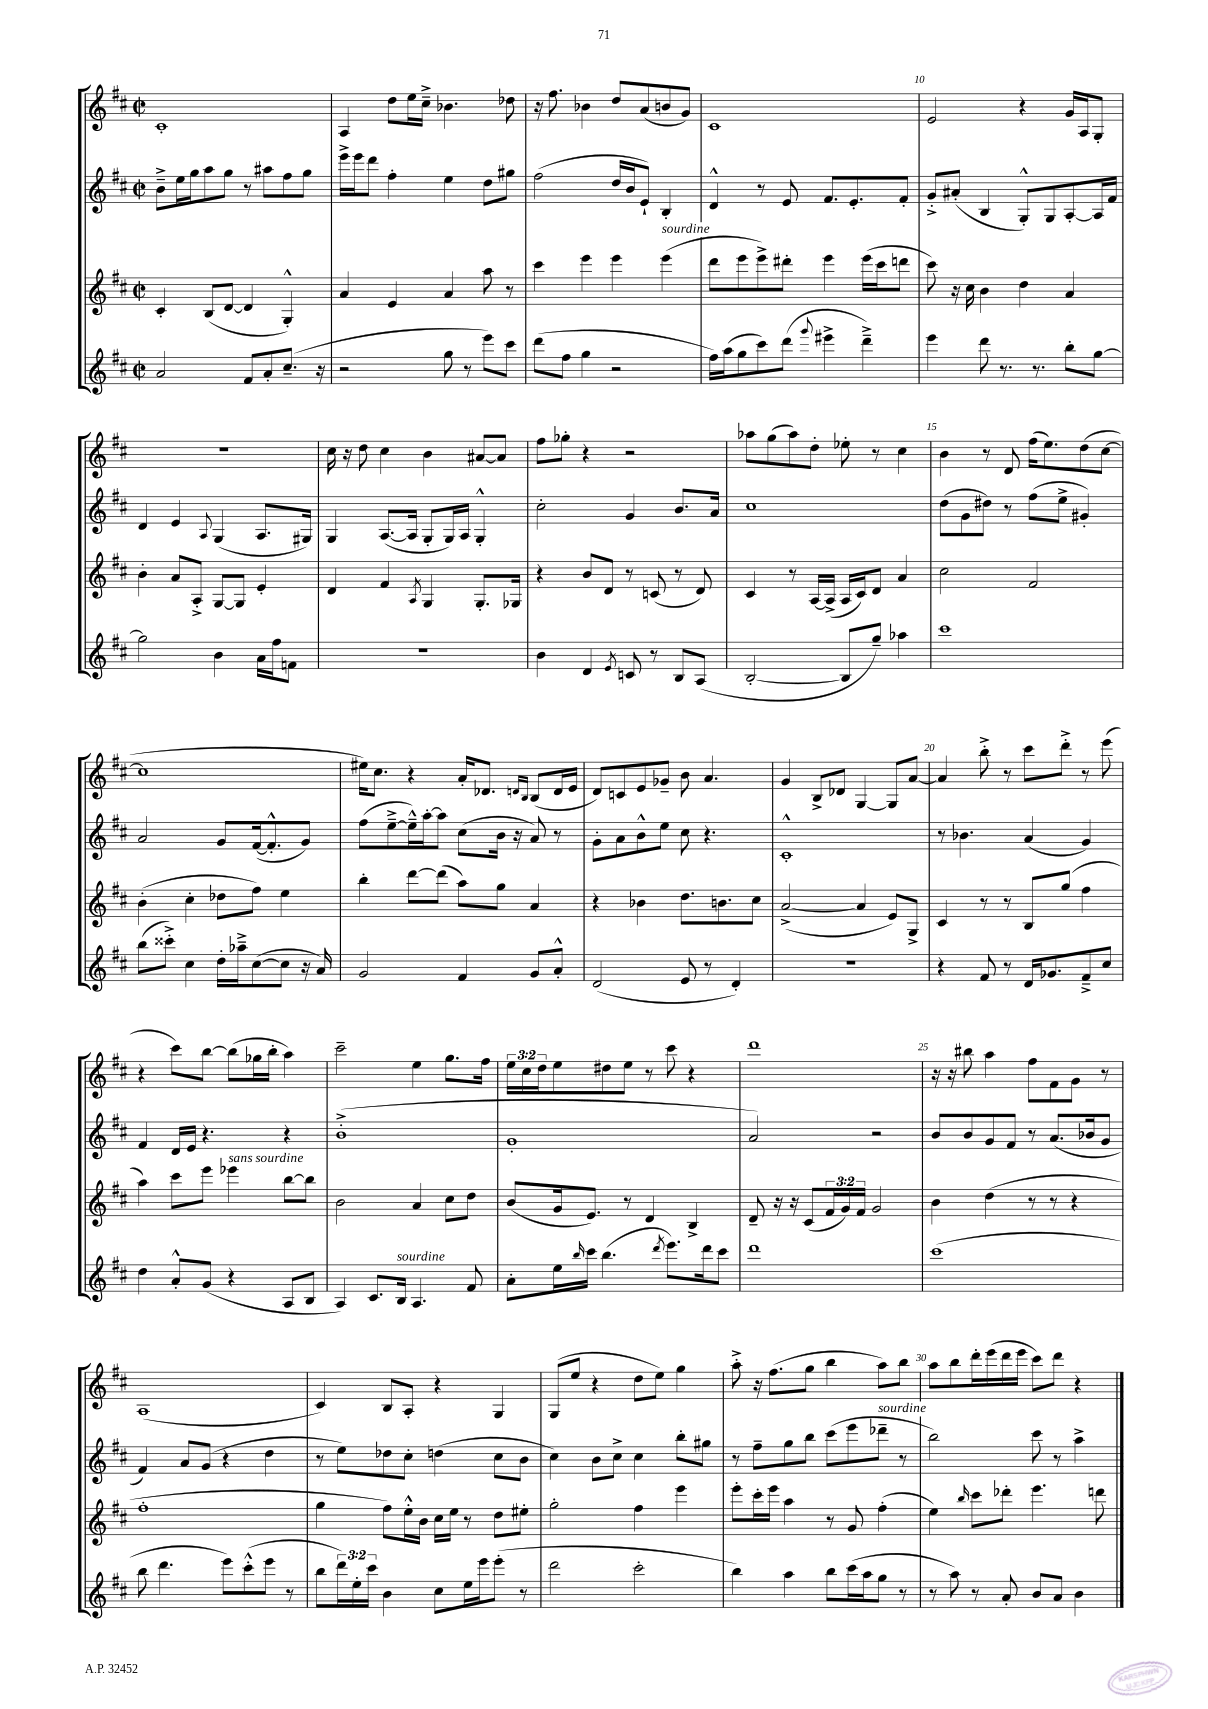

**kern	**kern	**kern	**kern
*part4	*part3	*part2	*part1
*staff4	*staff3	*staff2	*staff1
*clefG2	*clefG2	*clefG2	*clefG2
*k[f#c#]	*k[f#c#]	*k[f#c#]	*k[f#c#]
*M2/2	*M2/2	*M2/2	*M2/2
*met(c|)	*met(c|)	*met(c|)	*met(c|)
=6	=6	=6	=6
2a/	4c#'/	8b~^\L	1c#'
.	.	16ee\L	.
.	.	16gg\J	.
.	(8B/L	8aa\	.
.	[8d/J	8gg\J	.
8f#/L	4d/]	8r	.
8a'/	.	8aa#X\L	.
(8.cc#~/J	4G'^^/)	8ff#\	.
.	.	8gg\J	.
16r	.	.	.
=7	=7	=7	=7
2r	4a/	16eee^\LL	4A/
.	.	16eee\J	.
.	.	8ddd\J	.
.	4e/	4ff#'\	8dd\L
.	.	.	16ee\L
.	.	.	16cc#~^\JJ
8gg\	4a/	4ee\	4.b-X\
8r	.	.	.
8eee\L)	8aa\	8dd\L	.
8ccc#\J	8r	8gg#X\J	8dd-X\
=8	=8	=8	=8
(8ddd\L	4ccc#\	(2ff#\	16r
.	.	.	8.ff#\
8ff#\J	.	.	.
4gg\	4eee\	.	4b-X\
2r	4eee\	16dd/LL	8dd/L
.	.	16b/J	.
.	.	8e`/J)	(8a/
!	!LO:TX:a:i:t=sourdine	!	!
.	(4eee\	4B'/	8bn/
.	.	.	8g/J)
=9	=9	=9	=9
16ff#\LL)	8ddd\L	4d^^/	1c#
(16aa\J	.	.	.
8gg\	8eee\	.	.
8ccc#\)	8eee^\)	8r	.
(8ddd\J	8ddd#X'\J	8e/	.
8qqggg/	.	.	.
4eee#X^\	4eee\	8.f#/L	.
.	.	8.e'/	.
4ddd~^\)	(16eee\LL	.	.
.	16ccc#\J	.	.
.	8dddn\J	8f#'/J	.
=10	=10	=10	=10
4eee\	8ccc#\)	8g'^/L	2e/
.	16r	(8a#X'/J	.
.	16cc#\	.	.
8ddd\	4b\	4B/	.
8.r	.	.	.
.	4dd\	8G'^^/L)	4r
8.r	.	.	.
.	.	8G/	.
8bb'\L	4a/	[8A'/	16g/LL
.	.	.	16A/J
[8gg\J	.	16A/L]	8G'/J
.	.	16f#/JJ	.
!!LO:LB:g=z
=11	=11	=11	=11
2gg\]	4b'\	4d/	1r
.	8a/L	4e/	.
.	8A'^/J	.	.
.	.	8qqA/	.
4b\	[8G/L	(4G/	.
.	8G/J]	.	.
16a\LL	4e'/	8.A/L	.
16ff#\J	.	.	.
8fn\J	.	.	.
.	.	16G#X/Jk)	.
=12	=12	=12	=12
1r	4d/	4G/	16cc#\
.	.	.	16r
.	.	.	8dd\
.	4f#/	([8.A/L	4cc#\
.	.	16A/Jk]	.
.	8qA/	.	.
.	4G/	8G'/L	4b\
.	.	16G/L)	.
.	.	16A/JJ	.
.	8.G'/L	4G'^^/	[8a#X/L
.	.	.	8a#/J]
.	16G-X/Jk	.	.
=13	=13	=13	=13
4b\	4r	2cc#'\	8ff#\L
.	.	.	8gg-X'\J
4d/	8b/L	.	4r
.	8d/J	.	.
8qe/	.	.	.
8cn/	8r	4g/	2r
8r	(8cn/	.	.
8B/L	8r	8.b/L	.
(8A/J	8d/)	.	.
.	.	16a/Jk	.
=14	=14	=14	=14
[2B'/	4c#/	1cc#	8aa-X\L
.	.	.	(8gg\
.	8r	.	8aa-\)
.	[16A/LL	.	8dd'\J
.	(16A^/JJ]	.	.
8B/L]	16A/LL	.	8ee-X'\
.	16c#/J)	.	.
8gg~/J)	8d/J	.	8r
4aa-X\	4a/	.	4cc#\
=15	=15	=15	=15
1ccc#	2cc#\	(8dd\L	4b\
.	.	8g\	.
.	.	8dd#X\J)	8r
.	.	8r	8d/
.	2f#/	(8ff#\L	(16ff#\KL
.	.	.	8.ee\)
.	.	8ee^\J	.
.	.	4g#X'/)	(8dd\
.	.	.	[8cc#\J
!!LO:LB:g=z
=16	=16	=16	=16
(8bb\L	(4b'\	2a/	1cc#]
8ccc##X'^\J)	.	.	.
4cc#\	4cc#'\	.	.
16dd'\LL	8dd-X\L	8g/L	.
16aa-X~^\J	.	.	.
([8cc#\	8ff#\J)	([16f#/k	.
.	.	8.f#'^^/]	.
8cc#\J]	4ee\	.	.
16r	.	8g/J)	.
16a/)	.	.	.
=17	=17	=17	=17
2g/	4bb'\	(8ff#\L	16ee#X\KL)
.	.	.	8.cc#\J
.	.	[8ee~^\	.
.	[8ddd\L	16ee~^^\L])	4r
.	.	[16aa'\J	.
.	(8ddd\J]	8aa\J]	.
4f#/	8aa\L)	(8cc#\L	16a'/KL
.	.	.	8.d-X/J
.	8gg\J	16b\Jk	.
.	.	16r	.
.	.	.	16qqdn/LL
.	.	.	16qqB/JJ
8g/L	4a/	8a/)	(8B/L
8a'^^/J	.	8r	16d/L
.	.	.	16e/JJ
=18	=18	=18	=18
(2d/	4r	8g'\L	8d/L)
.	.	8a\	8cn/
.	4b-X\	8b^^\	8e/
.	.	8ee\J	8g-X~/J
8e/	8.dd\L	8cc#\	8b\
8r	.	4.r	4.a/
.	8.bn\	.	.
4d'/)	.	.	.
.	8cc#\J	.	.
=19	=19	=19	=19
1r	([2a^/	1c#'^^	4g/
.	.	.	8B^/L
.	.	.	8d-X/J
.	4a/]	.	[4G/
.	8e/L)	.	8G/L]
.	8G^/J	.	[8a/J
=20	=20	=20	=20
4r	4c#/	8r	4a/]
.	.	4.b-X\	.
8f#/	8r	.	8bb'^\
8r	8r	.	8r
16d/KL	8B/L	(4a/	8ccc#\L
8.g-X/	.	.	.
.	(8gg/J	.	8ddd'^\J
8f#~^/	4ff#\	4g/)	8r
8cc#/J	.	.	(8eee\
!!LO:LB:g=z
=21	=21	=21	=21
4dd\	4aa\)	4f#/	4r
8a'^^/L	8ccc#\L	16d/LL	8ccc#\L)
.	.	16e/JJ	.
(8g/J	8eee\J	4.r	[8bb\J
!	!LO:TX:a:i:t=sans sourdine	!	!
4r	4eee-X\	.	(8bb\L]
.	.	.	16gg-X\L
.	.	.	16bb'\JJ
8A/L	[8bb\L	4r	4aa\)
8B/J	8bb\J]	.	.
=22	=22	=22	=22
4A/)	2b\	(1b'^	2ccc#~\
8.c#/L	.	.	.
!LO:TX:a:i:t=sourdine	!	!	!
16B/Jk	.	.	.
4.A/	4a/	.	4ee\
.	8cc#\L	.	8.gg\L
8f#/	8dd\J	.	.
.	.	.	16ff#\Jk
=23	=23	=23	=23
8a'\L	(8b/L	1g'	24ee\LL
.	.	.	24cc#\
.	.	.	24dd\J
16ee\L	16g/k	.	8ee\
16qqbb/	.	.	.
16ccc#\JJ	8.e/J)	.	.
(4.bb\	.	.	8dd#X\
.	8r	.	8ee\J
.	4d/	.	8r
8qddd/	.	.	.
8.eee\L)	.	.	8ccc#\
.	4B^/	.	4r
16ddd\k	.	.	.
8ccc#\J	.	.	.
=24	=24	=24	=24
1ddd	8d~/	2a/)	1ddd
.	16r	.	.
.	16r	.	.
.	(8c#/L	.	.
.	24f#/L	.	.
.	24g/)	.	.
.	24f#/JJ	.	.
.	2g/	2r	.
=25	=25	=25	=25
(1ccc#	4b\	8b/L	16r
.	.	.	16r
.	.	8b/	8bb#X\
.	(4dd\	8g/	4aa\
.	.	8f#/J	.
.	8r	8r	8ff#\L
.	8r	(8.a/L	8f#\
.	4r	.	8g\J
.	.	16b-X/k	.
.	.	8g/J	8r
!!LO:LB:g=z
=26	=26	=26	=26
8bb\	1ff#'	4f#/)	(1A
4.ddd\	.	.	.
.	.	8a/L	.
.	.	(8g/J	.
8eee\L)	.	4r	.
(8ccc#'^^\	.	.	.
8eee\J	.	4dd\	.
8r	.	.	.
=27	=27	=27	=27
8bb\L	4gg\	8r	4c#/)
24ddd\L)	.	8ee\L)	.
24ee'\	.	.	.
24ccc#\JJ	.	.	.
4b\	8ff#\L)	8dd-X\	8B/L
.	16ee'^^\L	8cc#'\J	8A'/J
.	16b\JJ	.	.
8cc#\L	16cc#\LL	(4ddn\	4r
.	16ee\JJ	.	.
16ee\L	8r	.	.
16eee\J	.	.	.
(8eee'\J	8dd\L	8cc#\L	4G/
8r	8ee#X'\J	8b\J	.
=28	=28	=28	=28
2ddd\	2gg'\	4cc#\)	(8G/L
.	.	.	8ee/J
.	.	8b\L	4r
.	.	8cc#^\J	.
2ccc#'\	4ff#\	4cc#\	8dd\L
.	.	.	8ee\J)
.	4eee\	8bb'\L	4gg\
.	.	8gg#X\J	.
=29	=29	=29	=29
4bb\)	8eee'\L	8r	8aa'^\
.	16ccc#'\L	8ff#~\L	16r
.	16eee\JJ	.	(8.ff#\L
4aa\	4aa\	8gg\	.
.	.	8bb\J	8gg\J
8bb\L	8r	(8ccc#\L	4bb\
(16ccc#\L	8g/	8eee\	.
16aa\J	.	.	.
!	!	!LO:TX:a:i:t=sourdine	!
8gg\J	(4ff#'\	8ddd-X~\J	8aa\L)
8r	.	8r	8bb\J
=30	=30	=30	=30
8r	4ee\)	2bb\)	8aa\L
8aa\)	.	.	8bb\
.	16qqbb/	.	.
8r	8ccc#\L	.	16ddd'\L
.	.	.	(16eee\
8a'/	8ddd-X'\J	.	16ddd\
.	.	.	16eee\JJ
8b/L	4.eee\	8ccc#\	8ccc#\L)
8a/J	.	8r	8ddd\J
4b\	.	4aa^\	4r
.	8dddn\	.	.
==	==	==	==
*-	*-	*-	*-
